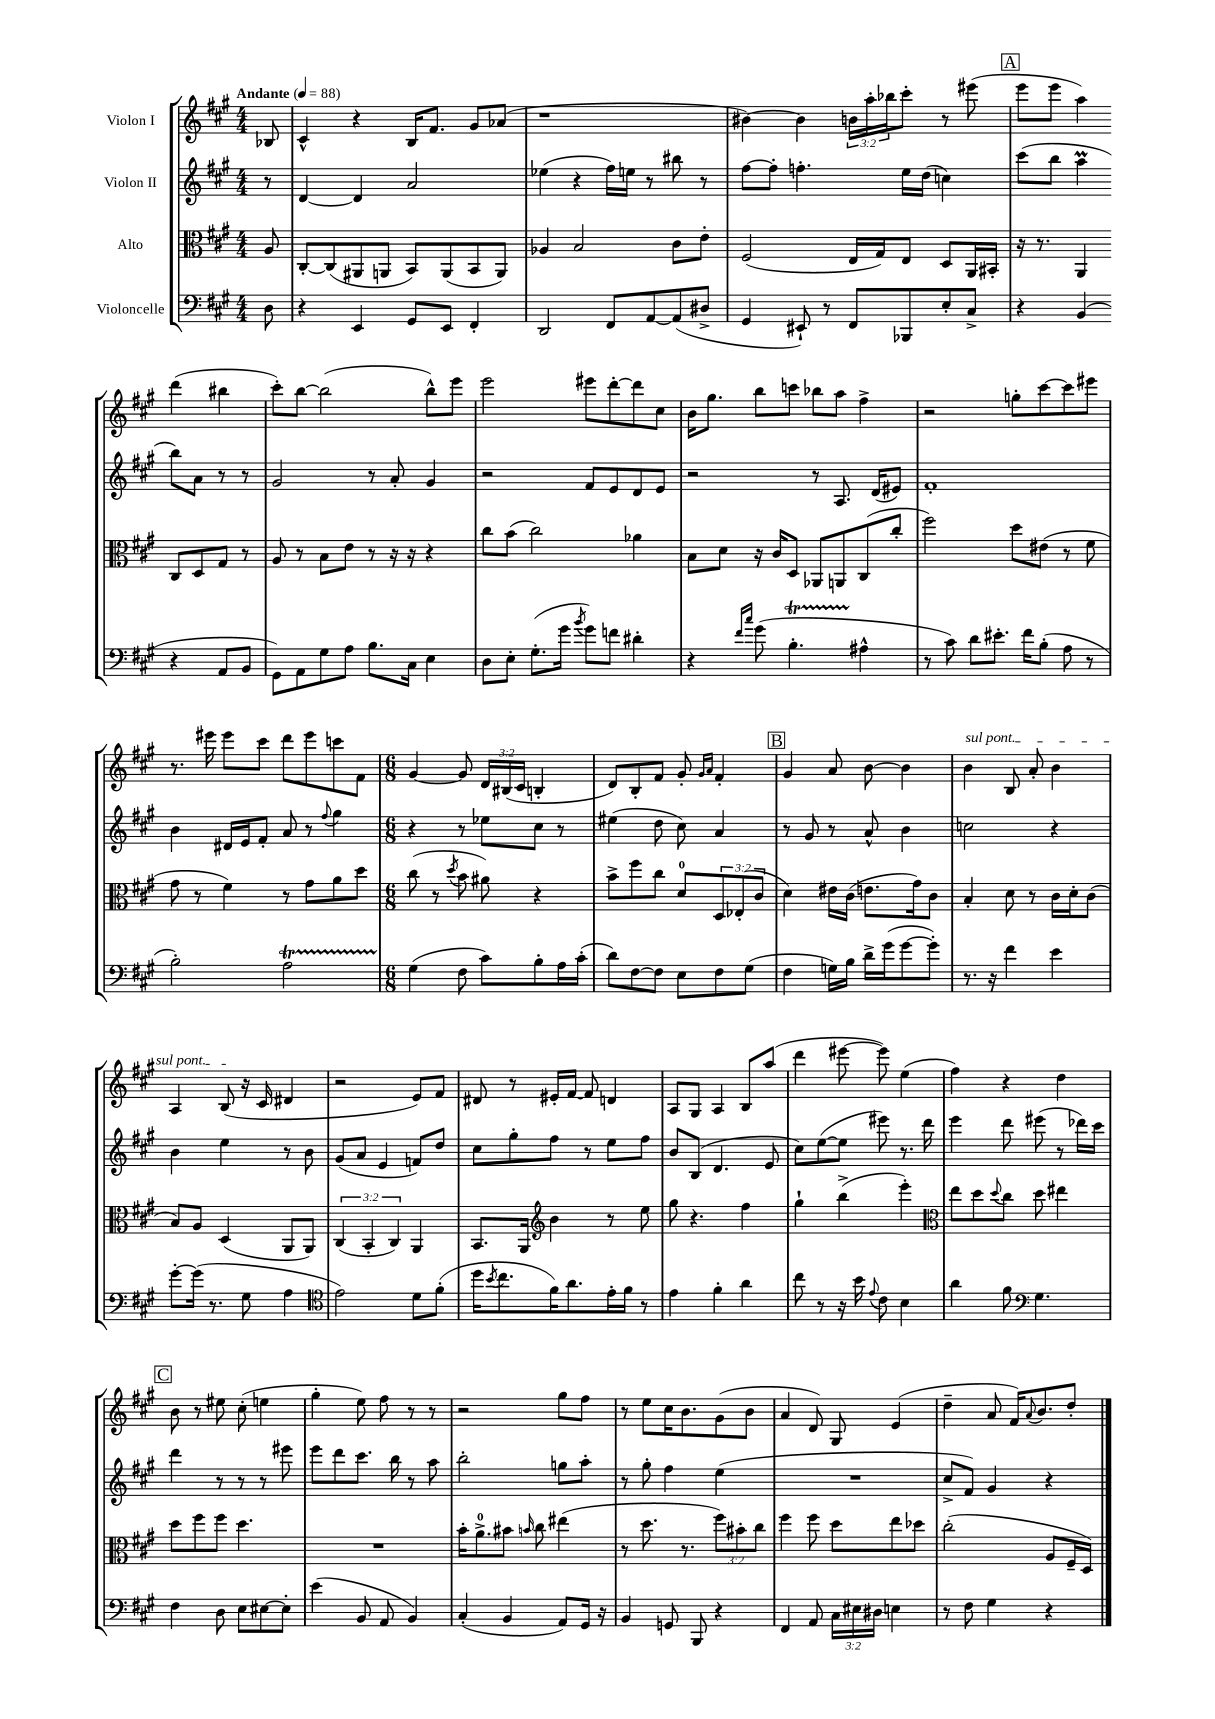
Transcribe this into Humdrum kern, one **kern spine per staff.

**kern	**kern	**kern	**kern
*staff4	*staff3	*staff2	*staff1
*clefF4	*clefC3	*clefG2	*clefG2
*k[f#c#g#]	*k[f#c#g#]	*k[f#c#g#]	*k[f#c#g#]
*M4/4	*M4/4	*M4/4	*M4/4
*MM88	*MM88	*MM88	*MM88
8D\	8A/	8r	8B-/
=	=	=	=
4r	[8C#'/L	[4d/	4c#^^/
.	(8C#/]	.	.
4EE/	8AA#/	4d/]	4r
.	8AA/J	.	.
8GG#/L	8BB/L)	2a/	16B/LK
.	.	.	8.f#/J
8EE/J	(8AA/	.	.
4FF#'/	8BB/	.	8g#/L
.	8AA/J)	.	(8a-/J
=	=	=	=
2DD/	4A-/	(4ee-\	1r
.	2B/	4r	.
8FF#/L	.	16ff#\LL)	.
.	.	16ee\JJ	.
[8AA/	.	8r	.
(8AA/]	8c#\L	8bb#\	.
8D#^/J	8e'\J	8r	.
=	=	=	=
4GG#/	(2F#/	[8ff#\L	[4b#\)
.	.	8ff#'\]J	.
8EE#`/)	.	4.ff'\	4b#\]
8r	.	.	.
8FF#/L	16E/LL	.	24b\LL
.	.	.	24aa'\
.	16G#/J)	.	.
.	.	.	24bb-\J
8BBB-/	8E/J	16ee\LL	8ccc#'\J
.	.	(16dd\JJ	.
8E'/	8D/L	4cc\)	8r
8C#^/J	16AA/L	.	(8eee#\
.	16BB#'/JJ	.	.
=	=	=	=
4r	16r	(8ccc#\L	8eee\L
.	8.r	.	.
.	.	8bb\J	8eee\J
(4BB/	4AA/	4aa\	4aa\)
4r	8C#/L	8bb\L)	(4ddd\
.	8D/	8a\J	.
8AA/L	8G#/J	8r	4bb#\
8BB/J	8r	8r	.
=	=	=	=
8GG#\L)	8A/	2g#/	8ccc#'\L)
8AA\	8r	.	[8bb\J
8G#\	8B\L	.	(2bb\]
8A\J	8e\J	.	.
8.B\L	8r	8r	.
.	16r	8a'/	.
16C#\Jk	16r	.	.
4E\	4r	4g#/	8bb^^\L)
.	.	.	8eee\J
=	=	=	=
8D\L	8cc#\L	2r	2eee\
8E'\J	(8b\J	.	.
(8.G#'\L	2cc#\)	.	.
16g#\Jk	.	.	.
8qb/	.	.	.
8g#\L)	.	8f#/L	8eee#\L
8f\J	.	8e/	[8ddd'\
4d#'\	4a-\	8d/	8ddd\]
.	.	8e/J	8cc#\J
=	=	=	=
4r	8B\L	2r	16b\LK
.	.	.	8.gg#\J
.	8d\J	.	.
16qqf#/LL	.	.	.
16qqcc#/JJ	.	.	.
(8g#\	16r	.	8bb\L
.	16c#/LK	.	.
4.B'\	8D/J	.	8ccc\J
.	8AA-/L	8r	8bb-\L
.	8AA/	8.A/	8aa\J
4A#^^\	(8C#/	.	4ff#^\
.	.	(16d/LK	.
.	8cc#'/J	8e#/J)	.
=	=	=	=
8r	2ff#\)	1f#'	2r
8c#\)	.	.	.
8d\L	.	.	.
8.e#'\J	.	.	.
.	8dd\L	.	8gg'\L
16f#\LK	.	.	.
(8B'\J	(8e#\J	.	[8ccc#\
8A\	8r	.	8ccc#\]
8r	8f#\	.	8eee#\J
=	=	=	=
2B'\)	8g#\	4b\	8.r
.	8r	.	.
.	.	.	16eee#\
.	4f#\)	16d#/LL	8eee#\L
.	.	16e/J	.
.	.	8f#'/J	8ccc#\J
2A\	8r	8a/	8ddd\L
.	8g#\L	8r	8eee#\
.	.	8qqff#/	.
.	8a\	4gg#\	8ccc\
.	8dd\J	.	8f#\J
=	=	=	=
*M6/8	*M6/8	*M6/8	*M6/8
(4G#\	(8cc#\	4r	[4g#/
.	8r	.	.
.	8qdd/	.	.
8F#\	8b\	8r	8g#/]
8c#\L)	8a#\)	8ee-\L	24d/LL
.	.	.	(24B#/
.	.	.	24c#/JJ
8B'\	4r	8cc#\J	4B'/
16A\L	.	8r	.
(16c#'\JJ	.	.	.
=	=	=	=
8d\L)	8b^\L	(4ee#\	8d/L)
[8F#\	8ff#\	.	8B'/
8F#\]J	8cc#\J	8dd\	8f#/J
8E\L	8d/L	8cc#\)	8g#'/
.	.	.	16qqg#/LL
.	.	.	16qqa/JJ
8F#\	12D/	4a/	4f#'/
.	(12E-'/	.	.
(8G#\J	.	.	.
.	12c#/J	.	.
=	=	=	=
4F#\	4d\)	8r	4g#/
.	.	8g#/	.
16G\LL)	16e#\LL	8r	8a/
16B\JJ	(16c#\JJ	.	.
16d^\LL	8.e\L	8a^^/	[8b\
(16g#\J	.	.	.
[8g#\	.	4b\	4b\]
.	16g#\k)	.	.
8g#'\]J)	8c#\J	.	.
=	=	=	=
8.r	4B'/	2cc\	4b\
16r	.	.	.
4f#\	8d\	.	8B/
.	8r	.	8a'/
4e\	16c#\LL	4r	4b\
.	16d'\J	.	.
.	(8c#\J	.	.
=	=	=	=
[8g#'\L	8B/L)	4b\	4A/
(16g#\]Jk	8A/J	.	.
8.r	.	.	.
.	(4D/	4ee\	(8B/
8G#\	.	.	16r
.	.	.	16c#/
4A\	8AA/L	8r	4d#/
.	8AA/J)	8b\	.
=	=	=	=
*clefC4	*	*	*
2e\)	(6C#/	(8g#/L	2r
.	.	8a/J	.
.	6BB'/	.	.
.	.	4e/	.
.	6C#/)	.	.
8d\L	4AA/	8f/L)	8e/L)
(8f#'\J	.	8dd/J	8f#/J
=	=	=	=
16dd\LK	8.BB/L	8cc#\L	8d#/
8qb/	.	.	.
8.cc#\	.	.	.
.	.	8gg#'\	8r
.	16AA/Jk	.	.
*	*clefG2	*	*
16f#\K)	4b\	8ff#\J	16e#'/LL
8.a\	.	.	[16f#/JJ
.	.	8r	8f#/]
16e'\L	8r	8ee\L	4d/
16f#\JJ	.	.	.
8r	8ee\	8ff#\J	.
=	=	=	=
4e\	8gg#\	8b/L	8A/L
.	4.r	(8B/J	8G#/J
4f#'\	.	4.d/	4A/
4a\	4ff#\	.	8B/L
.	.	8e/	(8aa/J
=	=	=	=
8cc#\	4gg#`\	8cc#\L)	4ddd\
8r	.	([8ee\	.
16r	(4bb^\	8ee\]J	[8eee#\
16b\	.	.	.
8qqe/	.	.	.
8c#\	.	8eee#\)	8eee#\])
4B\	4eee'\)	8.r	(4ee\
.	.	16ddd\	.
=	=	=	=
*	*clefC3	*	*
4a\	8ee\L	4eee\	4ff#\)
.	8dd\	.	.
.	8qqdd/	.	.
8f#\	8cc#\J	8ddd\	4r
*clefF4	*	*	*
4.G#\	8dd\	(8eee#\	.
.	4ee#\	8r	4dd\
.	.	16ddd-\LL)	.
.	.	16ccc#\JJ	.
=	=	=	=
4F#\	8dd\L	4ddd\	8b\
.	8ff#\	.	8r
8D\	8ff#\J	8r	8ee#\
8E\L	4.dd\	8r	(8cc#'\
[8E#\	.	8r	4ee\
8E#'\]J	.	8eee#\	.
=	=	=	=
(4e\	2.r	8eee\L	4gg#'\
.	.	8ddd\	.
8BB/	.	8.ccc#\J	8ee\)
8AA/	.	.	8ff#\
.	.	16bb\	.
4BB/)	.	8r	8r
.	.	8aa\	8r
=	=	=	=
(4C#'/	16b'\LK	2bb'\	2r
.	8.a^\	.	.
4BB/	8b#\J	.	.
.	16qqb/	.	.
.	8cc#\	.	.
8AA/L)	(4ee#\	8gg\L	8gg#\L
16GG#/Jk	.	8aa'\J	8ff#\J
16r	.	.	.
=	=	=	=
4BB/	8r	8r	8r
.	8.dd\	8gg#'\	8ee\L
8GG/	.	4ff#\	16cc#\K
.	8.r	.	8.b\
8BBB/	.	.	.
4r	12ff#\L)	(4ee\	(8g#\
.	12b#'\	.	.
.	.	.	8b\J
.	12cc#\J	.	.
=	=	=	=
4FF#/	4ff#\	2.r	4a/
8AA/	8ff#\	.	8d/)
24C#\LL	8dd\L	.	8G#/
24E#\	.	.	.
24D#\JJ	.	.	.
4E\	8ee\	.	(4e/
.	8dd-\J	.	.
=	=	=	=
8r	(2cc#'\	8cc#^/L	4dd~\
8F#\	.	8f#/J)	.
4G#\	.	4g#/	8a/
.	.	.	16f#/LK)
.	.	.	8qqa/
.	.	.	8.b/
4r	8A/L	4r	.
.	16F#~/L	.	8dd'/J
.	16D/JJ)	.	.
==	==	==	==
*-	*-	*-	*-
